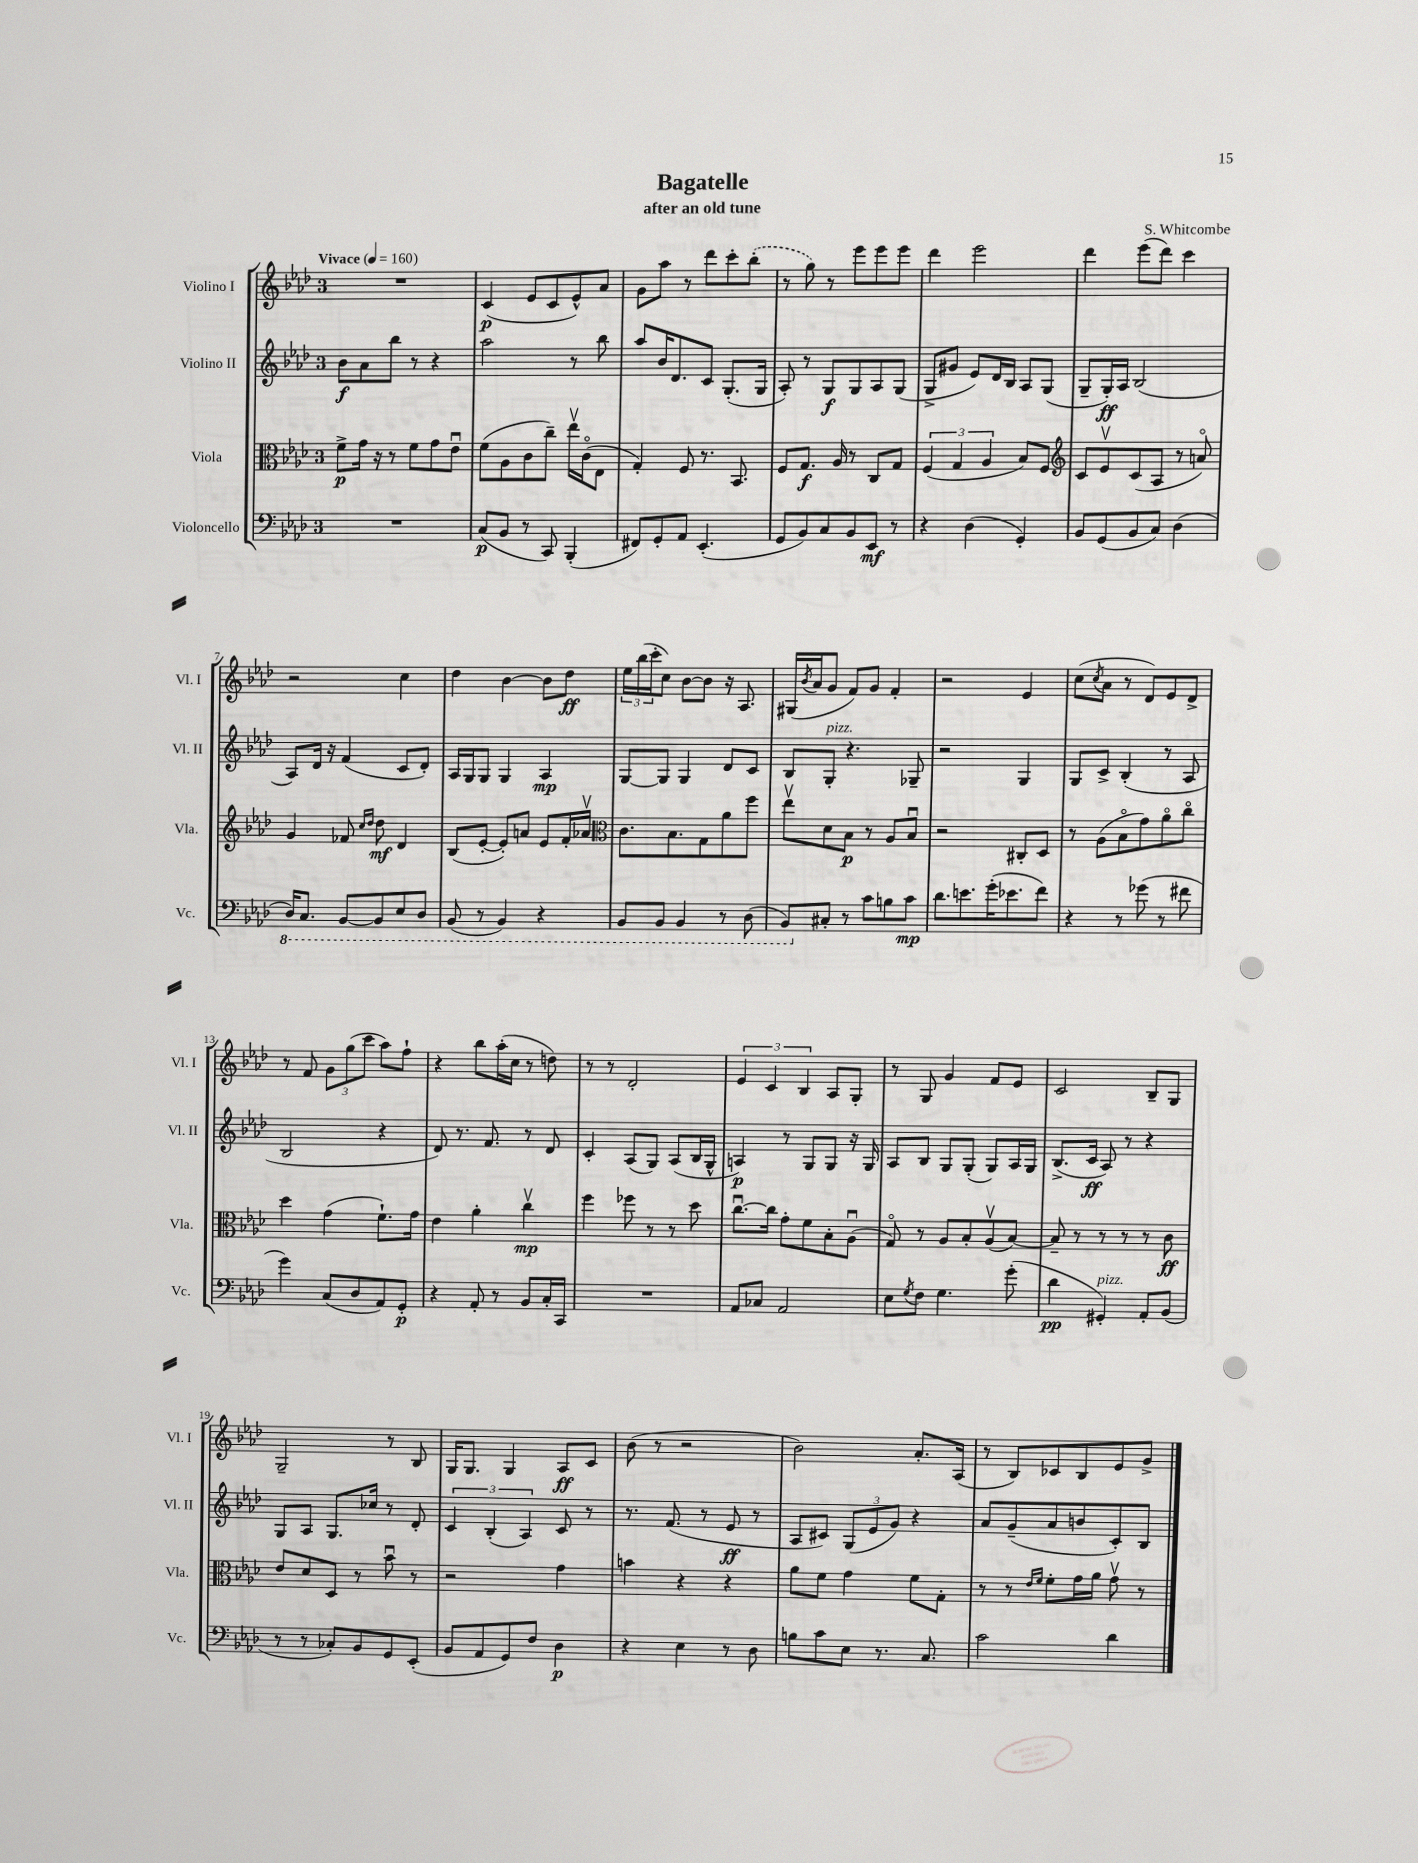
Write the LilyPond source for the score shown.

\header { title = "Bagatelle" composer = "S. Whitcombe" subtitle = "after an old tune" }
<<
\new StaffGroup <<
\new Staff = "s0" \with { instrumentName = "Violino I" shortInstrumentName = "Vl. I" } {
    \clef treble \key aes \major \once \override Staff.TimeSignature.style = #'single-digit \time 3/4 \tempo "Vivace" 4 = 160
    R2. |
    c'4\p( ees'8 c'8 ees'8-^) aes'8 |
    g'8 aes''8 r8 des'''8 c'''8-. \once \slurDashed bes''8-.( |
    r8 g''8) r8 ees'''8 ees'''8 ees'''8 |
    des'''4 ees'''2 |
    des'''4 ees'''8( des'''8) c'''4 |
    r2 c''4 |
    des''4 bes'4~ bes'8 des''8\ff |
    \tuplet 3/2 { ees''16 bes''16( c'''16-. } c''8) bes'8~ bes'8 r16 aes8. |
    gis16( \acciaccatura { bes'8 } aes'16 g'8 f'8) g'8 f'4-. |
    r2 ees'4 |
    c''8( \acciaccatura { c''8 } aes'8 r8 des'8) ees'8 des'8-> |
    r8 f'8 \tuplet 3/2 { g'8 g''8( c'''8 } aes''8) f''8-! |
    r4 bes''8 aes''16-.( c''16 r8 d''8) |
    r8 r8 des'2-. |
    \tuplet 3/2 { ees'4 c'4 bes4 } aes8 g8-. |
    r8 g8 g'4 f'8 ees'8 |
    c'2 bes8-- g8 |
    g2-- r8 bes8 |
    g16 g8. g4 aes8\ff c'8 |
    bes'8( r8 r2 |
    bes'2) aes'8.-. aes16( |
    r8 bes8) ces'8 bes8 ees'8 g'8-> \bar "|." |
}
\new Staff = "s1" \with { instrumentName = "Violino II" shortInstrumentName = "Vl. II" } {
    \clef treble \key aes \major \once \override Staff.TimeSignature.style = #'single-digit \time 3/4
    bes'8\f aes'8 bes''8 r8 r4 |
    aes''2 r8 bes''8 |
    aes''8 bes'16 des'8. c'8 g8.-.( g16 |
    aes8-.) r8 g8\f g8 aes8 g8( |
    g8-> gis'8 ees'8) des'16 bes16 aes8 g8( |
    g8-- g16-.\ff) aes16 bes2( |
    aes8) des'16 r16 f'4( c'8 des'8-.) |
    aes16 g16 g8 g4 aes4\mp |
    g8~ g8 g4 des'8 c'8 |
    bes8 g8-.^\markup { \italic "pizz." } r4. ges8-- |
    r2 g4 |
    g8 c'8-> bes4-.( r8 aes8 |
    bes2 r4 |
    des'8) r8. f'8. r8 des'8 |
    c'4-. aes8( g8) aes8( bes16 g16-^ |
    a4\p) r8 g8 g8 r16 g16 |
    aes8 bes8 g8 g8-.( g8) aes16 g16 |
    bes8.->( c'16\ff aes8) r8 r4 |
    g8 aes8 g8. ces''16 r8 des'8-. |
    \tuplet 3/2 { c'4 bes4-.( aes4) } c'8 r8 |
    r8. f'8.( r8 ees'8\ff r8 |
    aes8 cis'8) \tuplet 3/2 { g8( ees'8 g'8) } r4 |
    aes'8 g'8--( aes'8 b'8 c'8-.) bes8 \bar "|." |
}
\new Staff = "s2" \with { instrumentName = "Viola" shortInstrumentName = "Vla." } {
    \clef alto \key aes \major \once \override Staff.TimeSignature.style = #'single-digit \time 3/4
    f'8->\p g'16 r16 r8 f'8 g'8 ees'8\downbow |
    f'8( aes8 c'8 c''8--) ees''16\upbow c'16\flageolet( ees8 |
    g4-.) f8 r8. bes,8. |
    f8 g8.\f aes16 r8 c8 g8 |
    \tuplet 3/2 { f4( g4 aes4 } bes8) f8 |
    \clef treble c'8 ees'8\upbow c'8( aes8 r8 a'8\flageolet) |
    g'4 fes'8 \grace { c''16 des''16 } des''8\mf des'4 |
    bes8( ees'8~-. ees'8-.) a'8 ees'8 f'16-. aes'16\upbow |
    \clef alto c'8. bes8. g8 aes'8 f''8 |
    ees''8\upbow des'8 bes8\p r8 aes8 bes8\downbow |
    r2 cis8-. des8 |
    r8 aes8( bes8\flageolet g'8) aes'8\flageolet c''8\flageolet |
    des''4 g'4( f'8.-!) g'16 |
    ees'4 aes'4-. c''4\upbow\mp |
    f''4 fes''8 r8 r8 des''8 |
    c''8.~\downbow c''16 g'8-. f'8 bes8-. aes8\downbow( |
    g8\flageolet) r8 aes8 bes8-. aes8\upbow( bes8~) |
    bes8-- r8 r8 r8 r8 c'8\ff |
    ees'8 des'8 des8 r8 bes'8\downbow r8 |
    r2 g'4 |
    b'4 r4 r4 |
    aes'8 f'8 g'4 f'8 g8-. |
    r8 r8 \grace { ees'16 f'16 } f'8-. g'16 aes'16 g'8\upbow r8 \bar "|." |
}
\new Staff = "s3" \with { instrumentName = "Violoncello" shortInstrumentName = "Vc." } {
    \clef bass \key aes \major \once \override Staff.TimeSignature.style = #'single-digit \time 3/4
    R2. |
    c8\p( bes,8 r8 c,8) bes,,4-.( |
    fis,8) g,8-. aes,8 ees,4.-.( |
    g,8 bes,8) c8 bes,8 ees,8\mf r8 |
    r4 des4( g,4-.) |
    bes,8 g,8( bes,8 c8) des4( |
    \ottava #-1 des,16) c,8. bes,,8~ bes,,8 ees,8 des,8 |
    bes,,8( r8 bes,,4) r4 |
    bes,,8 bes,,8 bes,,4 r8 des,8( |
    bes,,8) \ottava #0 cis8-. r8 c'8 b8 c'8\mp |
    des'8. e'8. g'16-.( ees'8. f'8) |
    r4 r8 ges'8( r8 fis'8 |
    g'4) c8( des8 aes,8) g,8-.\p |
    r4 aes,8-. r8 bes,8 c16-. c,16 |
    R2. |
    aes,8 ces8 aes,2 |
    ees8 \acciaccatura { g8 } f8 g4. g'8-.( |
    des'4\pp gis,4-.^\markup { \italic "pizz." }) aes,8-. bes,8( |
    r8 r8 ces8-.) bes,8 g,8 ees,8-.( |
    bes,8 aes,8 g,8) f8 des4\p |
    r4 ees4 r8 des8 |
    b8 c'8 ees8 r8. c8. |
    c'2 des'4 \bar "|." |
}
>>
>>
